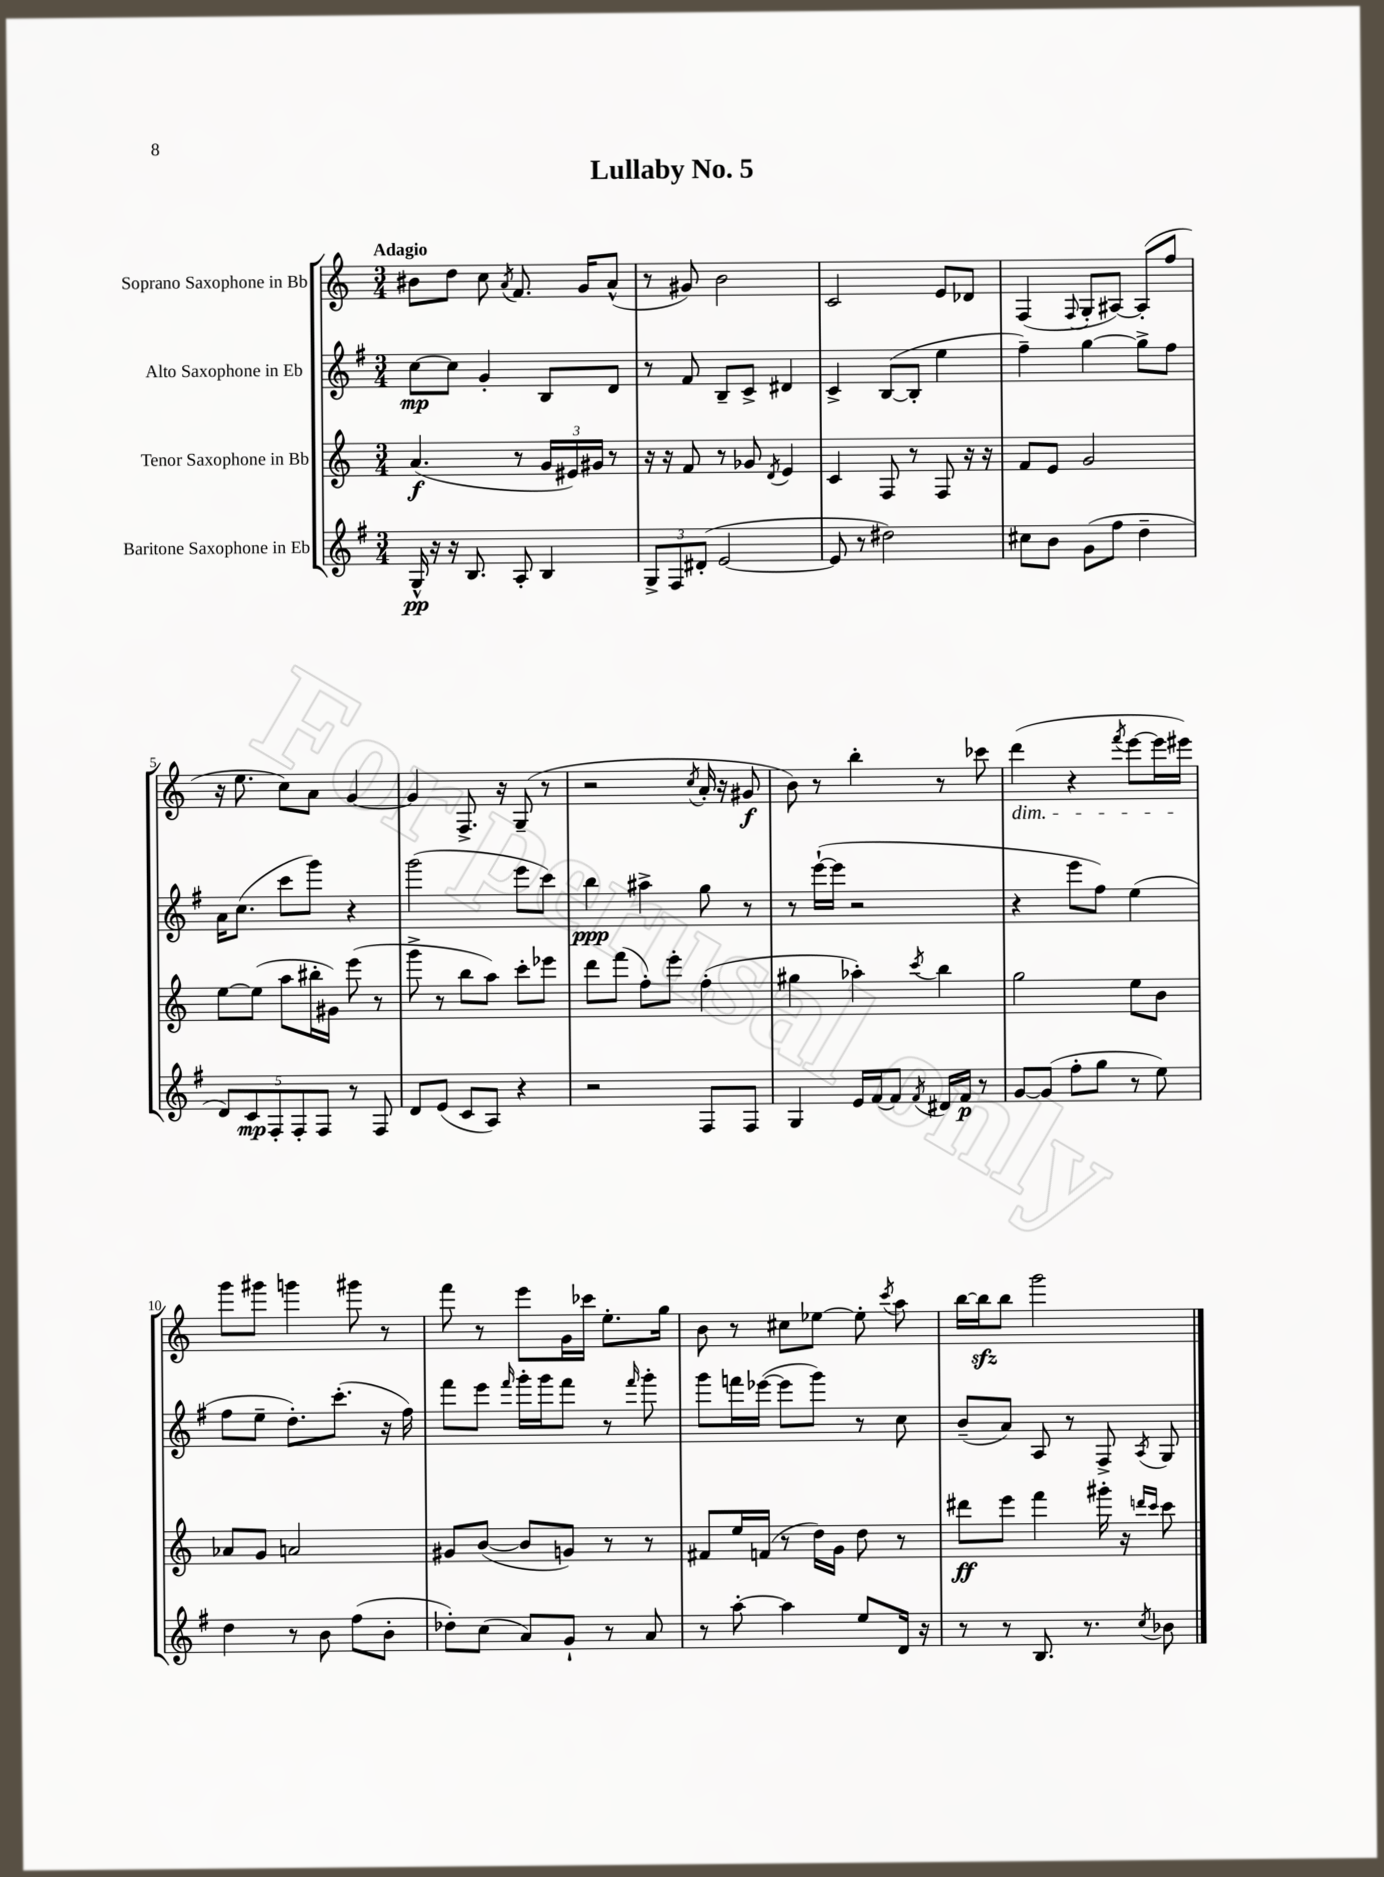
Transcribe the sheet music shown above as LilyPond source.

\header { title = "Lullaby No. 5" }
<<
\new StaffGroup <<
\new Staff = "s0" \with { instrumentName = "Soprano Saxophone in Bb" } {
    \clef treble \key c \major \numericTimeSignature \time 3/4 \tempo "Adagio"
    \autoBeamOff bis'8[ d''8] c''8 \acciaccatura { a'8 } f'8. g'16[ a'8]-^( |
    r8 gis'8) b'2 |
    c'2 e'8[ des'8] |
    f4( \appoggiatura { f8 } g8[-. ais8]~) ais8[-.( f''8] |
    r16 e''8. c''8[) a'8] g'4~ |
    g'4 f8.-> r16 g8--( r8 |
    r2 \acciaccatura { c''8 } a'16-. r16 gis'8\f |
    b'8) r8 b''4-. r8 ces'''8 |
    d'''4\dim( r4 \acciaccatura { f'''8 } e'''8[~ e'''16 eis'''16]\!) |
    g'''8[ gis'''8] g'''4 gis'''8 r8 |
    f'''8 r8 e'''8[ g'16 ces'''16] e''8.[-. g''16] |
    b'8 r8 cis''8[ ees''8]~ ees''8-. \acciaccatura { c'''8 } a''8 |
    b''16[~ b''16\sfz b''8] g'''2 \bar "|." |
}
\new Staff = "s1" \with { instrumentName = "Alto Saxophone in Eb" } {
    \clef treble \key g \major \numericTimeSignature \time 3/4
    \autoBeamOff c''8[~\mp c''8] g'4-. b8[ d'8] |
    r8 fis'8 b8[-- c'8]-> dis'4 |
    c'4-> b8[~( b8]-. e''4 |
    fis''4--) g''4~ g''8[-> fis''8] |
    a'16[ c''8.]( c'''8[ g'''8]) r4 |
    g'''2( e'''8[ c'''8]) |
    b''4\ppp ais''4-> g''8 r8 |
    r8 e'''16[~-!( e'''16] r2 |
    r4 e'''8[ fis''8]) e''4( |
    fis''8[ e''8]-- d''8.[-.) c'''8.]-.( r16 fis''16) |
    fis'''8[ e'''8] \grace { fis'''16 } g'''16[-. g'''16 fis'''8] r8 \grace { fis'''16 } g'''8-. |
    g'''8[ f'''16 ees'''16]~( ees'''8[ g'''8]) r8 c''8 |
    b'8[--( a'8]) a8 r8 fis8-> \acciaccatura { a8 } g8 \bar "|." |
}
\new Staff = "s2" \with { instrumentName = "Tenor Saxophone in Bb" } {
    \clef treble \key c \major \numericTimeSignature \time 3/4
    \autoBeamOff a'4.\f( r8 \tuplet 3/2 { g'16[ eis'16) gis'16] } r8 |
    r16 r16 f'8 r8 ges'8 \acciaccatura { d'8 } e'4 |
    c'4 f8 r8 f8 r16 r16 |
    f'8[ e'8] g'2 |
    e''8[~ e''8]( a''8[ bis''16-. gis'16]) e'''8( r8 |
    g'''8-> r8 b''8[ a''8]) c'''8[-. ees'''8] |
    d'''8[ f'''8]( f''8[-.) e'''8]-. f''4-.( |
    gis''4 aes''4-.) \acciaccatura { c'''8 } b''4 |
    g''2 e''8[ b'8] |
    aes'8[ g'8] a'2 |
    gis'8[ b'8]~( b'8[ g'8]) r8 r8 |
    fis'8[ e''16 f'16]( r8 d''16[) g'16] d''8 r8 |
    dis'''8[\ff e'''8] f'''4 gis'''16-. r16 \grace { d'''16[ c'''16] } c'''8 \bar "|." |
}
\new Staff = "s3" \with { instrumentName = "Baritone Saxophone in Eb" } {
    \clef treble \key g \major \numericTimeSignature \time 3/4
    \autoBeamOff g16-^\pp r16 r16 b8. a8-. b4 |
    \tuplet 3/2 { g8[-> fis8 dis'8]-.( } e'2~ |
    e'8 r8 dis''2) |
    cis''8[ b'8] g'8[( fis''8] d''4-- |
    \tuplet 5/4 { d'8[) c'8\mp fis8-. fis8-. fis8] } r8 fis8 |
    d'8[ e'8]( c'8[ a8]) r4 |
    r2 fis8[ fis8] |
    g4 e'16[ fis'16~ fis'8] \acciaccatura { fis'8 } dis'16[ fis'16]\p r8 |
    g'8[~ g'8]( fis''8[-. g''8] r8 e''8) |
    d''4 r8 b'8 fis''8[( b'8]-. |
    des''8[-.) c''8]( a'8[) g'8]-! r8 a'8 |
    r8 a''8~-. a''4 e''8[ d'16] r16 |
    r8 r8 b8. r8. \acciaccatura { c''8 } bes'8 \bar "|." |
}
>>
>>
